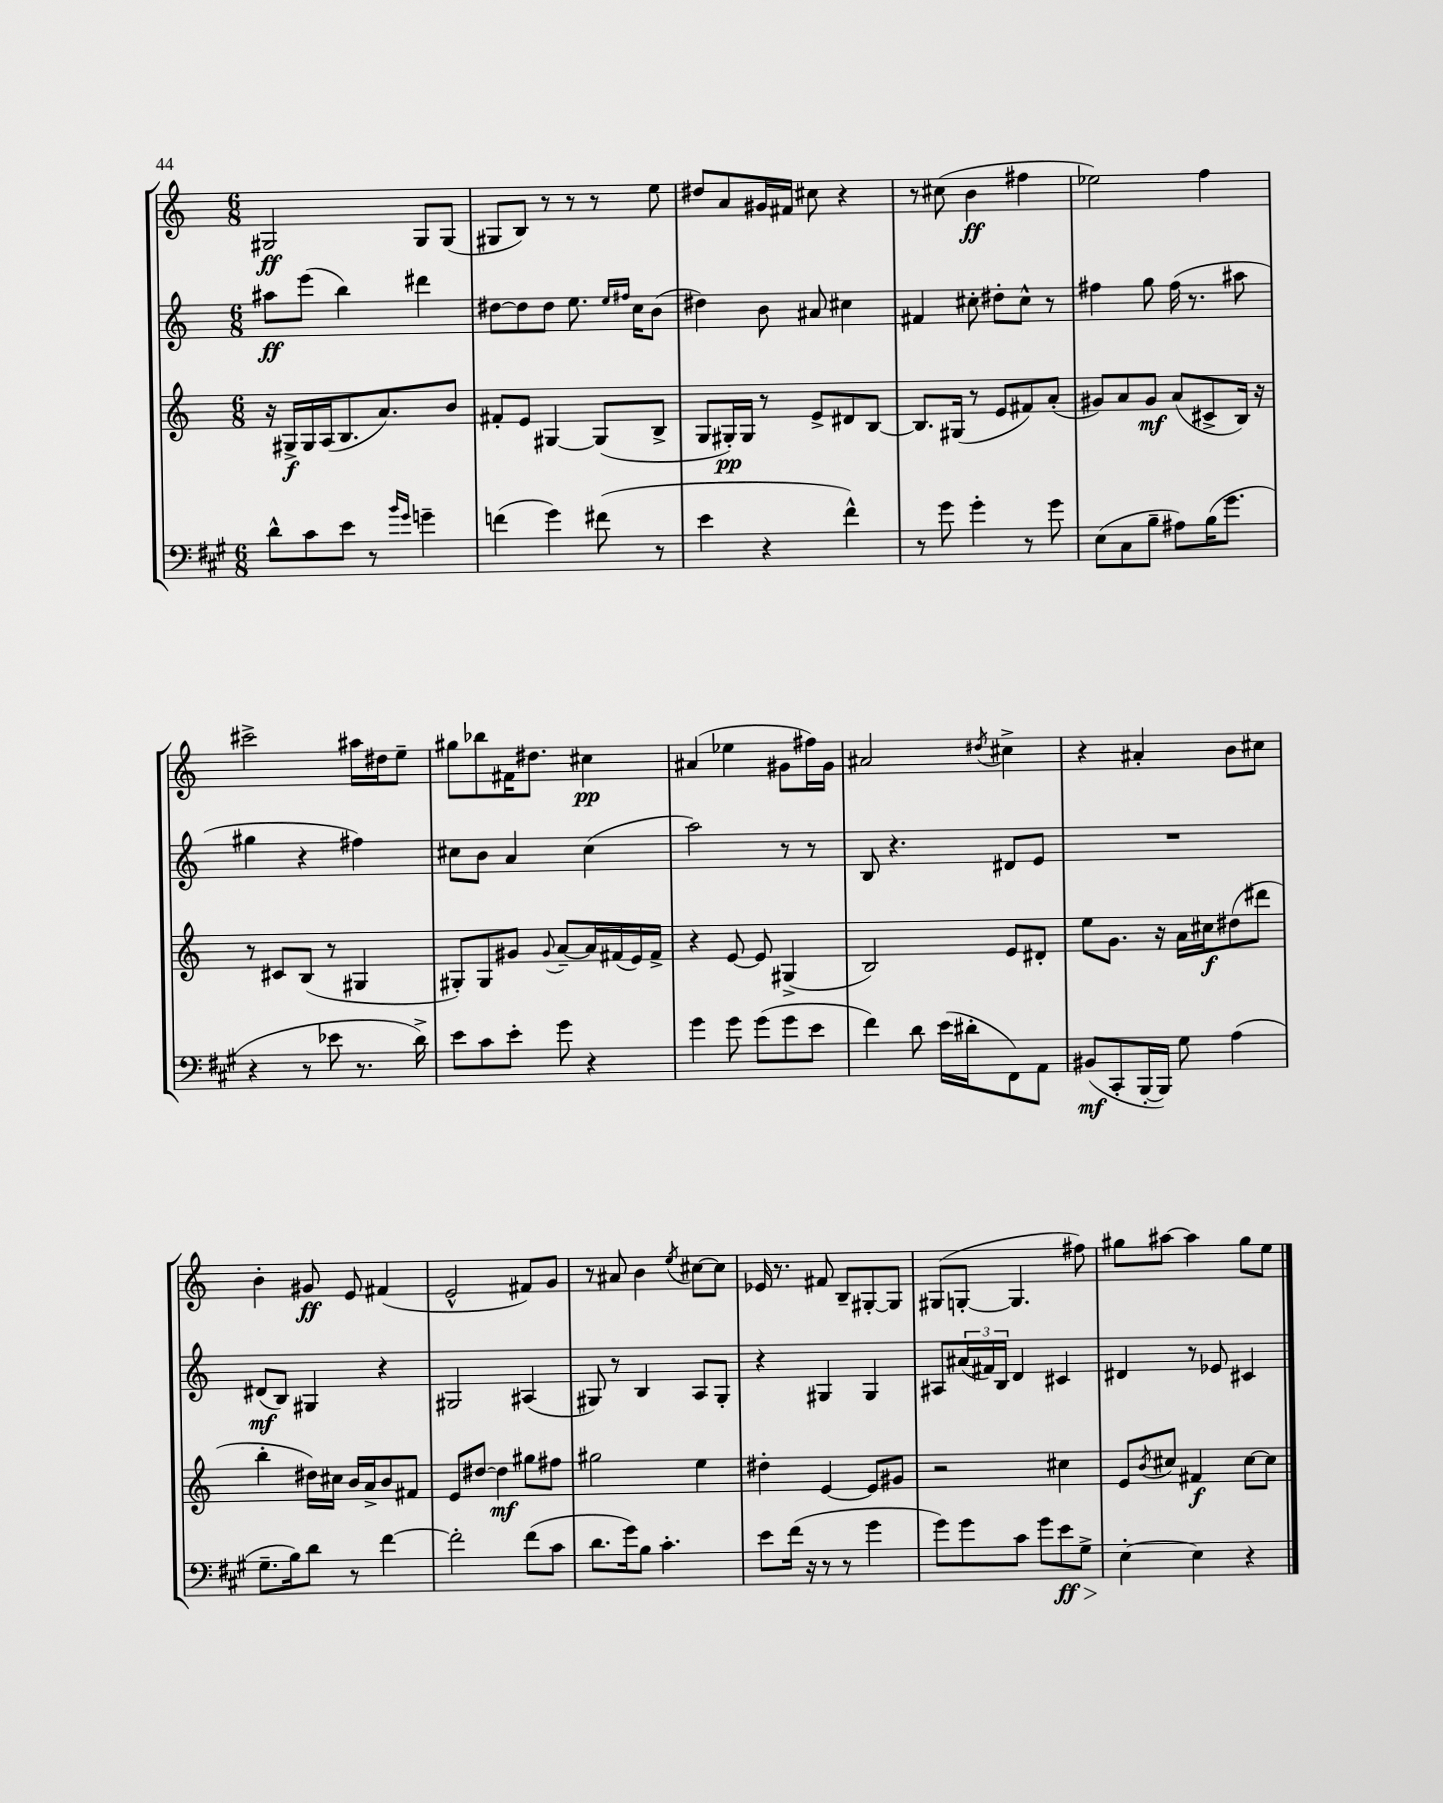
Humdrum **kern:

**kern	**kern	**kern	**kern
*staff4	*staff3	*staff2	*staff1
*clefF4	*clefG2	*clefG2	*clefG2
*k[f#c#g#]	*k[]	*k[]	*k[]
*M6/8	*M6/8	*M6/8	*M6/8
8d^^	16r	8aa#	2G#
.	16G#^	.	.
8c#	16G#	(8eee	.
.	(16A	.	.
8e	8.B	4bb)	.
8r	.	.	.
.	8.a)	.	.
16qqb	.	.	.
16qqg#	.	.	.
4g~	.	4ddd#	8G#
.	8b	.	(8G#
=	=	=	=
(4f	8f#'	[8dd#	8G#
.	8e	8dd#]	8B)
4g#)	[4G#	8dd#	8r
.	.	8.ee	8r
(8f#	(8G#]	.	8r
.	.	16qqee	.
.	.	16qqff#	.
.	.	16cc	.
8r	8B^	(8b	8ee
=	=	=	=
4e	8G	4dd#)	8dd#
.	16G#')	.	8a
.	16G#	.	.
4r	8r	8b	16g#
.	.	.	16f#
.	8e^	8a#	8cc#
4f#^^)	8d#	4cc#	4r
.	[8B	.	.
=	=	=	=
8r	8.B]	4f#	8r
8g#	.	.	(8cc#
.	(16G#	.	.
4g#'	8r	8cc#'	4b
.	8e	8dd#'	.
8r	8f#)	8cc#^^	4ff#
8g#	(8a'	8r	.
=	=	=	=
(8E	8g#)	4ff#	2ee-)
8C#	8a	.	.
8B~	8g#	8gg	.
8A#)	(8a	(16ff#	.
.	.	8.r	.
(16B	8c#^	.	4ff
8.g#	.	.	.
.	16B)	8aa#	.
.	16r	.	.
=	=	=	=
4r	8r	4gg#	2ccc#^
.	8c#	.	.
8r	(8B	4r	.
8e-	8r	.	.
8.r	4G#	4ff#)	16aa#
.	.	.	16dd#
.	.	.	8ee~
16d^)	.	.	.
=	=	=	=
8e	8G#')	8cc#	8gg#
8c#	8G#	8b	8bb-
8e'	8g#	4a	16f#
.	.	.	8.dd#
.	8qqg#	.	.
8g#	[8a~	.	.
4r	16a]	(4cc#	4cc#
.	(16f#	.	.
.	16e)	.	.
.	16f#^	.	.
=	=	=	=
4g#	4r	2aa)	(4a#
8g#	[8e	.	4ee-
(8g#	8e]	.	.
8g#	(4G#^	8r	8g#
8e	.	8r	16ff#)
.	.	.	16g#
=	=	=	=
4f#)	2B)	8B	2a#
.	.	4.r	.
8d	.	.	.
(16e	.	.	.
16d#'	.	.	.
.	.	.	8qdd#
8FF#)	8e	8d#	4cc#^
8AA	8d#'	8e	.
=	=	=	=
(8BB#	8ee	2.r	4r
8CC#'	8.g	.	.
[16BBB'	.	.	4a#'
16BBB])	16r	.	.
8G#	16a	.	.
.	16cc#	.	.
(4A	(8dd#	.	8b
.	8ddd#	.	8cc#
=	=	=	=
8.G#~	4bb'	(8d#	4b'
.	.	8B)	.
16B)	.	.	.
8d	16dd#)	4G#	8g#
.	16cc#	.	.
8r	16b	.	8e
.	16a^	.	.
[4f#	8b	4r	(4f#
.	8f#	.	.
=	=	=	=
2f#']	8e	2G#	2e^^
.	[8dd#	.	.
.	4dd#]	.	.
(8f#	8gg#	(4A#	8f#)
8c#	8ff#	.	8g
=	=	=	=
8.d	2gg#	8G#)	8r
.	.	8r	8a#
16g#)	.	.	.
8B	.	4B	4b
4.c#'	.	.	.
.	.	.	8qee
.	4ee	8A	[8cc#
.	.	8G#'	8cc#]
=	=	=	=
8e	4dd#'	4r	16e-
.	.	.	8.r
(16f#	.	.	.
16r	.	.	.
8r	[4e	4G#	8f#
8r	.	.	8B~
4g#	8e]	4G#	[8G#'
.	8g#	.	8G#]
=	=	=	=
8g#)	2r	8A#	(8G#
8g#	.	(24a#	[8G'
.	.	24f#)	.
.	.	24B	.
8c#	.	4d	4.G]
8g#	.	.	.
8e	4cc#	4c#	.
8G#^	.	.	8ff#)
=	=	=	=
[4E'	8e	4d#	8gg#
.	8qb	.	.
.	8cc#	.	[8aa#
4E]	4f#	8r	4aa#]
.	.	8e-	.
4r	[8cc#	4c#	8gg#
.	8cc#]	.	8ee
==	==	==	==
*-	*-	*-	*-
